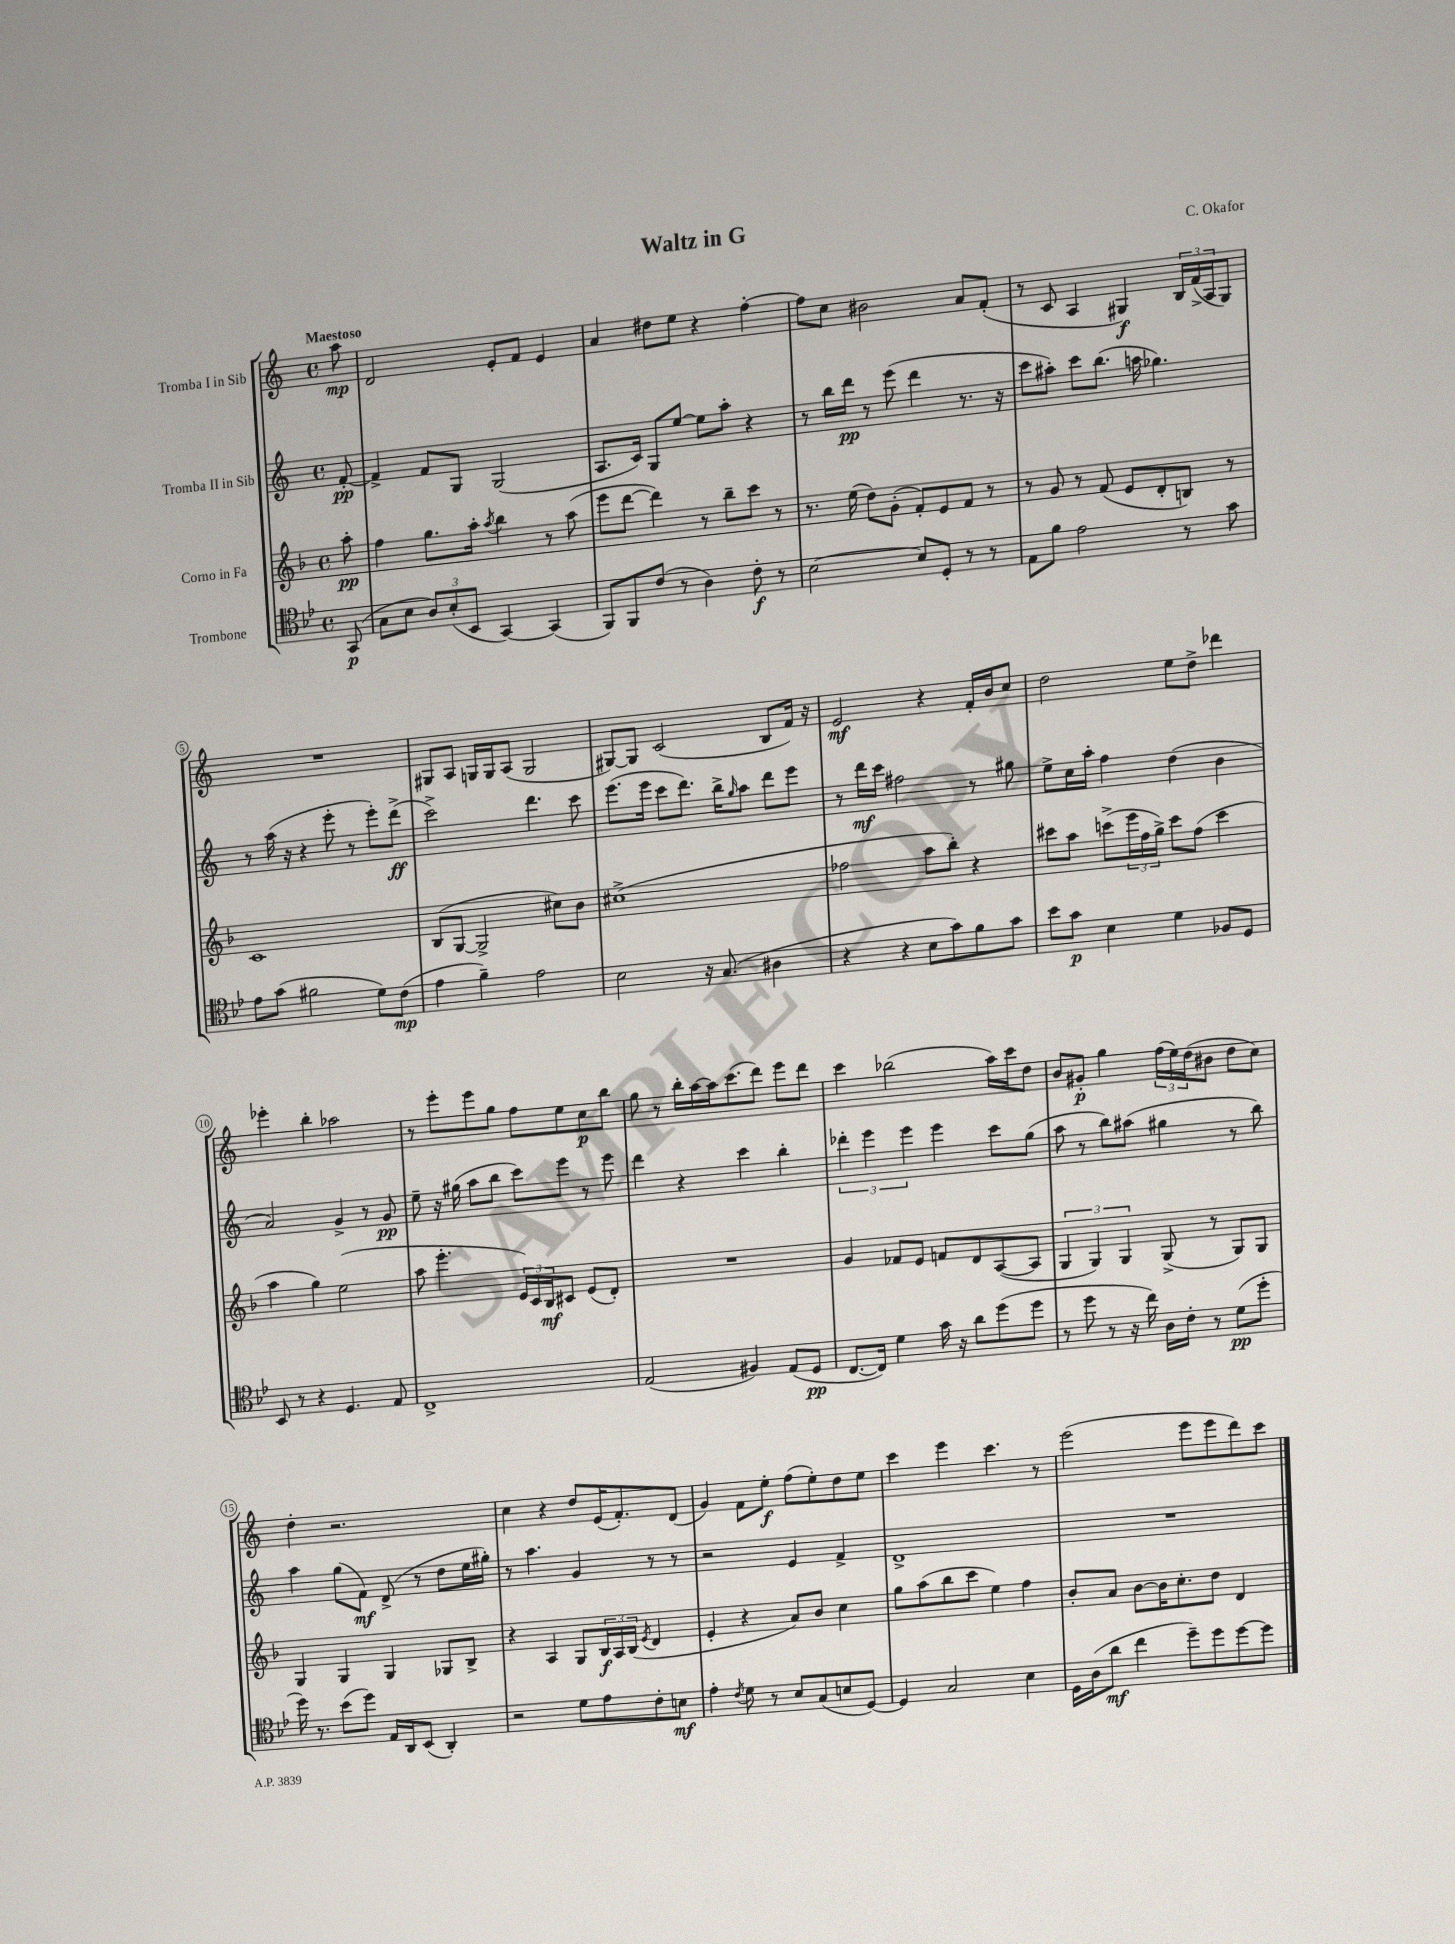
\header { title = "Waltz in G" composer = "C. Okafor" }
<<
\new StaffGroup <<
\new Staff = "s0" \with { instrumentName = "Tromba I in Sib" } {
    \clef treble \key c \major \defaultTimeSignature \time 4/4 \partial 8 \tempo "Maestoso"
    a''8\mp |
    d'2 e'8-. f'8 e'4 |
    a'4 dis''8 e''8 r4 f''4~-. |
    f''8 c''8 bis'2 a'8 f'8-.( |
    r8 c'8 a4 gis4\f) \tuplet 3/2 { b16 f'16->( a16 } gis8) |
    R1 |
    gis8 a8 g16 g16 a8( g2 |
    gis8~) gis8 c'2( b8 f'16) r16 |
    e'2\mf r4 f'16-. b'16 c''8 |
    d''2 e''8 d''8-> des'''4 |
    ees'''4-. b''4-. aes''2 |
    r8 e'''8-. e'''8 g''8 f''8 e''8 c''8\p b''8 |
    g''8 r8 b''16-. a''16~ a''16 c'''8.( d'''8) e'''8 d'''8 |
    c'''4 bes''2( a''16) c'''16 d''8 |
    b'8 gis'8-.\p g''4 \tuplet 3/2 { f''16( e''16) d''16( } bis'8 d''8 c''8) |
    d''4-. r2. |
    c''4 r4 d''8 e'16( f'8.-.) d'8( |
    g'4) f'8 e''8-.\f f''8( e''8-.) d''8 e''8 |
    c'''4 e'''4 c'''4. r8 |
    e'''2( e'''8 e'''8 d'''8) c'''8 \bar "|." |
}
\new Staff = "s1" \with { instrumentName = "Tromba II in Sib" } {
    \clef treble \key c \major \defaultTimeSignature \time 4/4 \partial 8
    f'8~-.\pp |
    f'4-> f'8 g8 g2( |
    a8. c'16) g8 e''8~ e''8 a''8-. r4 |
    r8 b''16 d'''16\pp r8 e'''8( d'''4 r8. r16 |
    c'''8 ais''8-.) c'''8 b''8.( a''16 ges''4.) |
    r8 a''16( r16 r4 e'''8-. r8 e'''8-.) d'''8->\ff( |
    c'''2->) d'''4. c'''8 |
    e'''8.( e'''16 c'''8 d'''8.) b''16-> \grace { g''16 } a''8 d'''8 e'''8 |
    r8 d'''16\mf c'''16 fis''2 r8 gis''8 |
    e''8-> c''16 a''16-. f''4 d''4( b'4 |
    a'2) g'4-> r8 g'8\pp |
    e''8-- r16 gis''16( a''8 b''8 c'''8) e'''8 r8 e'''8 |
    d'''4 r4 c'''4 b''4-. |
    \tuplet 3/2 { des'''4-. e'''4 e'''4 } e'''4 c'''8 g''8( |
    a''8 r8 b''8) ais''8( gis''4 r8 b''8) |
    a''4 g''8( f'8\mf) d'8->( r8 d''8 e''16 gis''16-.) |
    r8 a''4. g'4 r8 r8 |
    r2 e'4 f'4-> |
    d'1-> |
    R1 \bar "|." |
}
\new Staff = "s2" \with { instrumentName = "Corno in Fa" } {
    \clef treble \key f \major \defaultTimeSignature \time 4/4 \partial 8
    a''8-.\pp |
    f''4 g''8. a''16-. \acciaccatura { a''8 } bes''4 r8 a''8( |
    e'''8 d'''8~ d'''4) r8 bes''8-- c'''8 r8 |
    r8. e''16( d''8) g'8-.( f'8-.) e'8 f'8 r8 |
    r8 g'8 r8 f'8( e'8 d'8-. b8) r8 |
    c'1 |
    bes8( g8~ g2-> cis''8) bes'8 |
    cis''1->( |
    fes''2 a''8 bes''8-.) r4 |
    cis'''8 a''8 c'''8->( \tuplet 3/2 { e'''16 f''16 g''16->) } c'''8 f''8( c'''4 |
    a''4 g''4) e''2( |
    a''8 e'''4.-. \tuplet 3/2 { e'16) c'16 bes16\mf } cis'8 e'8( d'8-.) |
    R1 |
    g'4 fes'8 e'8 f'8 d'8 a8~( a8 |
    \tuplet 3/2 { g4 g4) g4 } g8->( r8 g8) g8 |
    g4 g4 g4 ges8 bes8-> |
    r4 a4 g8 \tuplet 3/2 { bes16\f a16 bes16( } \acciaccatura { e'8 } d'4 |
    e'4-. r4 a'8) bes'8 c''4 |
    g''8 a''8( bes''8 c'''8 e''4) f''4 |
    bes'8-. a'8 bes'8~ bes'16 c''8.-. d''8 d'4 \bar "|." |
}
\new Staff = "s3" \with { instrumentName = "Trombone" } {
    \clef tenor \key bes \major \defaultTimeSignature \time 4/4 \partial 8
    g,8\p( |
    g8 bes8 \tuplet 3/2 { a8) bes8-.( bes,8 } g,4~) g,4( |
    f,8) f,8 c'8( r8 a4) c'8-.\f r8 |
    bes2~ bes8 d8-. r8 r8 |
    ees8 f'8 ees'2 r8 g'8 |
    ees'8 g'8( fis'2 d'8) c'8\mp( |
    ees'4 f'4--) ees'2 |
    bes2 r16 g8.( ais4 |
    r4 r4 bes8 g'8) f'8 g'8 |
    bes'8 g'8\p bes4 d'4 fes8 d8 |
    bes,8 r8 r4 d4. ees8 |
    c1-> |
    ees2( fis4) ees8( d8\pp |
    c8.~ c16) d'4 g'16 r16 a'8 d''8( d''8 |
    r8 d''8 r8 r16 c''16) a16 c'16-. r8 d'8\pp( d''8-. |
    d''16) r8. bes'8( d''8) ees16 a,16 bes,8( a,4-.) |
    r2 d'8 ees'8 c'8-. b8\mf |
    ees'4-. \acciaccatura { c'8 } d'8 r8 bes8 g8( b8 d8~) |
    d4 g2 bes4 |
    d16 a16( a'8\mf c''4 d''8--) d''8 d''8~ d''8 \bar "|." |
}
>>
>>
\layout { \context { \Score \override BarNumber.stencil = #(make-stencil-circler 0.1 0.3 ly:text-interface::print) } }
